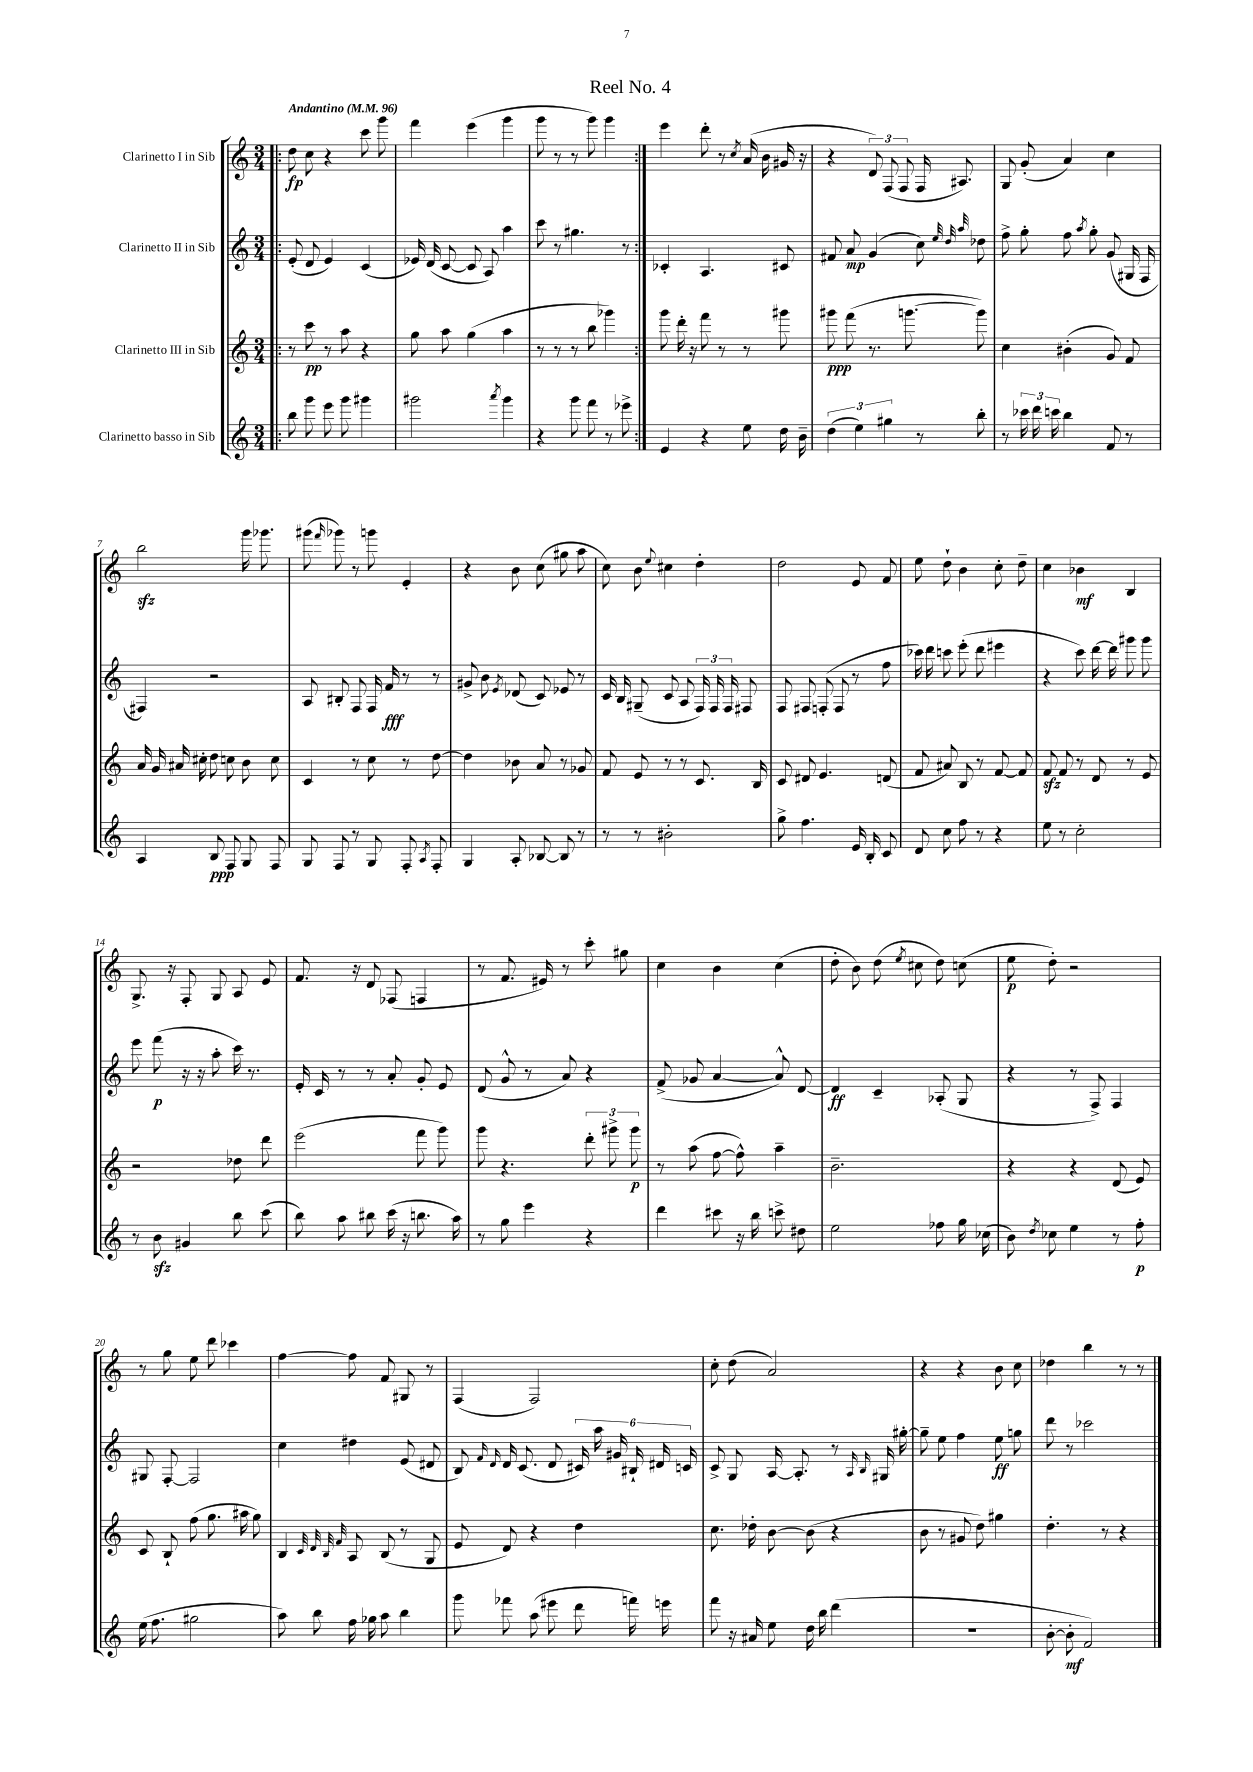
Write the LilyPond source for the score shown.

\header { title = "Reel No. 4" }
<<
\new StaffGroup <<
\new Staff = "s0" \with { instrumentName = "Clarinetto I in Sib" } {
    \clef treble \key c \major \numericTimeSignature \time 3/4 \tempo "Andantino" 4 = 96
    \autoBeamOff \repeat volta 2 { \bar ".|:" d''8\fp c''8 r4 c'''8 g'''8 |
    f'''4 e'''4( g'''4 |
    g'''8 r8 r8 g'''8) g'''4 | }
    e'''4 d'''8-. r8 \acciaccatura { c''8 } a'16( b'16 gis'16 r16 |
    r4 \tuplet 3/2 { d'8) f8( f8 } f16 ais8.) |
    g8 g'8-.( a'4) c''4 |
    b''2\sfz g'''16 ges'''8. |
    gis'''8( \grace { f'''16 } ges'''8) r8 g'''8 e'4-. |
    r4 b'8 c''8( gis''8 a''8 |
    c''8) b'8 \appoggiatura { e''8 } cis''4 d''4-. |
    d''2 e'8 f'8 |
    e''8 d''8-! b'4 c''8-. d''8-- |
    c''4 bes'4\mf b4 |
    g8.-> r16 f8-. g8 a8 e'8 |
    f'8. r16 d'8 fes8( f4 |
    r8 f'8. eis'16) r8 c'''8-. gis''8 |
    c''4 b'4 c''4( |
    d''8-. b'8) d''8( \acciaccatura { e''8 } cis''8 d''8) c''8( |
    e''8\p d''8-.) r2 |
    r8 g''8 e''8 d'''8 ces'''4 |
    f''4~ f''8 f'8 gis8 r8 |
    f4( f2) |
    c''8-. d''8( a'2) |
    r4 r4 b'8 c''8 |
    des''4 b''4 r8 r8 \bar "|." |
}
\new Staff = "s1" \with { instrumentName = "Clarinetto II in Sib" } {
    \clef treble \key c \major \numericTimeSignature \time 3/4
    \autoBeamOff \repeat volta 2 { \bar ".|:" e'8-.( d'8 e'4) c'4( |
    ees'16) d'16( c'8~ c'8 a8) a''4 |
    c'''8 r8 gis''4. r8 | }
    ces'4-. a4. cis'8 |
    fis'8 a'8\mp g'4( c''8) \grace { e''32 d''32 a''32 } des''8 |
    f''8-> g''8-. f''8 \acciaccatura { a''8 } g''8-. g'8( gis16 f16 |
    fis4) r2 |
    a8 bis8-. f8 f16 f'16\fff r8 r8 |
    gis'8-> b'8 \acciaccatura { e'8 } des'8( c'8) ees'8 r8 |
    c'16 b16 gis8--( c'8 a8 \tuplet 3/2 { f16) f16 f16 } fis8 |
    f8 fis8 f8-.( f8 r8 f''8 |
    ces'''16) d'''16 c'''8 e'''8-.( d'''8 eis'''4 |
    r4 c'''8) d'''16~ d'''16 gis'''8 gis'''8 |
    e'''8 f'''8\p( r16 r16 a''8-. c'''16) r8. |
    e'16-. c'16 r8 r8 a'8-. g'8-. e'8 |
    d'8( g'8-^ r8 a'8) r4 |
    f'8->( ges'8 a'4~ a'8-^) d'8~ |
    d'4\ff c'4-- aes8-.( g8 |
    r4 r8 f8->) f4 |
    gis8 f8~-. f2 |
    c''4 dis''4 e'8( dis'8 |
    b8) \grace { f'16 d'16 } d'16 c'8.( d'8 \tuplet 6/4 { cis'16) a''16 gis'16 bis16-! dis'16 c'16 } |
    c'8-> g8 a16~ a8.-. r8 \grace { a16 b16 } gis16 gis''16~-. |
    gis''8-- e''8 f''4 e''8\ff g''8 |
    d'''8 r8 ces'''2 \bar "|." |
}
\new Staff = "s2" \with { instrumentName = "Clarinetto III in Sib" } {
    \clef treble \key c \major \numericTimeSignature \time 3/4
    \autoBeamOff \repeat volta 2 { \bar ".|:" r8 c'''8\pp r8 a''8 r4 |
    g''8 a''8 g''4( a''4 |
    r8 r8 r8 b''8 ges'''4) | }
    g'''8 d'''16-. r16 f'''8 r8 r8 gis'''8 |
    gis'''8\ppp f'''8( r8. g'''8.~ g'''8) |
    c''4 bis'4-.( g'8) f'8 |
    a'16 g'16 ais'16 cis''16-. d''8 c''8 b'8 c''8 |
    c'4 r8 c''8 r8 d''8~ |
    d''4 bes'8 a'8 r8 ges'8 |
    f'8 e'8 r8 r8 c'8. b16 |
    c'8 dis'8 e'4. d'8( |
    f'8 ais'8) b8 r8 f'8~ f'8 |
    f'8\sfz f'8 r8 d'8 r8 e'8 |
    r2 des''8 d'''8 |
    e'''2( f'''8 g'''8) |
    g'''8 r4. \tuplet 3/2 { d'''8-. gis'''8-> gis'''8\p } |
    r8 a''8( f''8~ f''8-^) a''4-- |
    b'2.-- |
    r4 r4 d'8( e'8) |
    c'8 b8-! f''8( g''8. ais''16 g''8) |
    b4 \grace { c'32 d'32 b32 f'32 } a8 b8( r8 g8 |
    e'8 d'8) r4 d''4 |
    c''8. des''16-. b'8~ b'8( r4 |
    b'8 r8 gis'8 d''8) gis''4 |
    d''4.-. r8 r4 \bar "|." |
}
\new Staff = "s3" \with { instrumentName = "Clarinetto basso in Sib" } {
    \clef treble \key c \major \numericTimeSignature \time 3/4
    \autoBeamOff \repeat volta 2 { \bar ".|:" b''8 g'''8 e'''8 g'''8 gis'''4 |
    gis'''2 \acciaccatura { a'''8 } gis'''4 |
    r4 g'''8 f'''8 r8 ees'''8-> | }
    e'4 r4 e''8 d''16 b'16-- |
    \tuplet 3/2 { d''4( e''4) gis''4 } r8 b''8-. |
    r8 \tuplet 3/2 { ces'''16 d'''16 c'''16 } b''4 f'8 r8 |
    a4 b8\ppp f8 g8 f8 |
    g8 f8 r8 g8 f8-. \acciaccatura { a8 } f8-. |
    g4 a8-. bes8~ bes8 r8 |
    r8 r8 bis'2-. |
    g''8-> f''4. e'16 b16-. c'8 |
    d'8 c''8 f''8 r8 r4 |
    e''8 r8 c''2-. |
    r8 b'8\sfz gis'4 b''8 c'''8( |
    b''8) a''8 bis''8 c'''16( r16 b''8. a''16) |
    r8 g''8 e'''4 r4 |
    d'''4 cis'''8 r16 b''16 c'''8-> dis''8 |
    e''2 fes''8 g''16 ces''16( |
    b'8) \acciaccatura { d''8 } ces''8 e''4 r8 f''8-.\p |
    e''16( f''8. gis''2 |
    a''8) b''8 f''16 ges''16 a''8 b''4 |
    g'''8 fes'''8 a''8( eis'''8 d'''8 f'''16) e'''16 |
    f'''8 r16 ais'16 e''8 d''16 b''16 d'''4( |
    R2. |
    b'8~-. b'8-.\mf f'2) \bar "|." |
}
>>
>>
